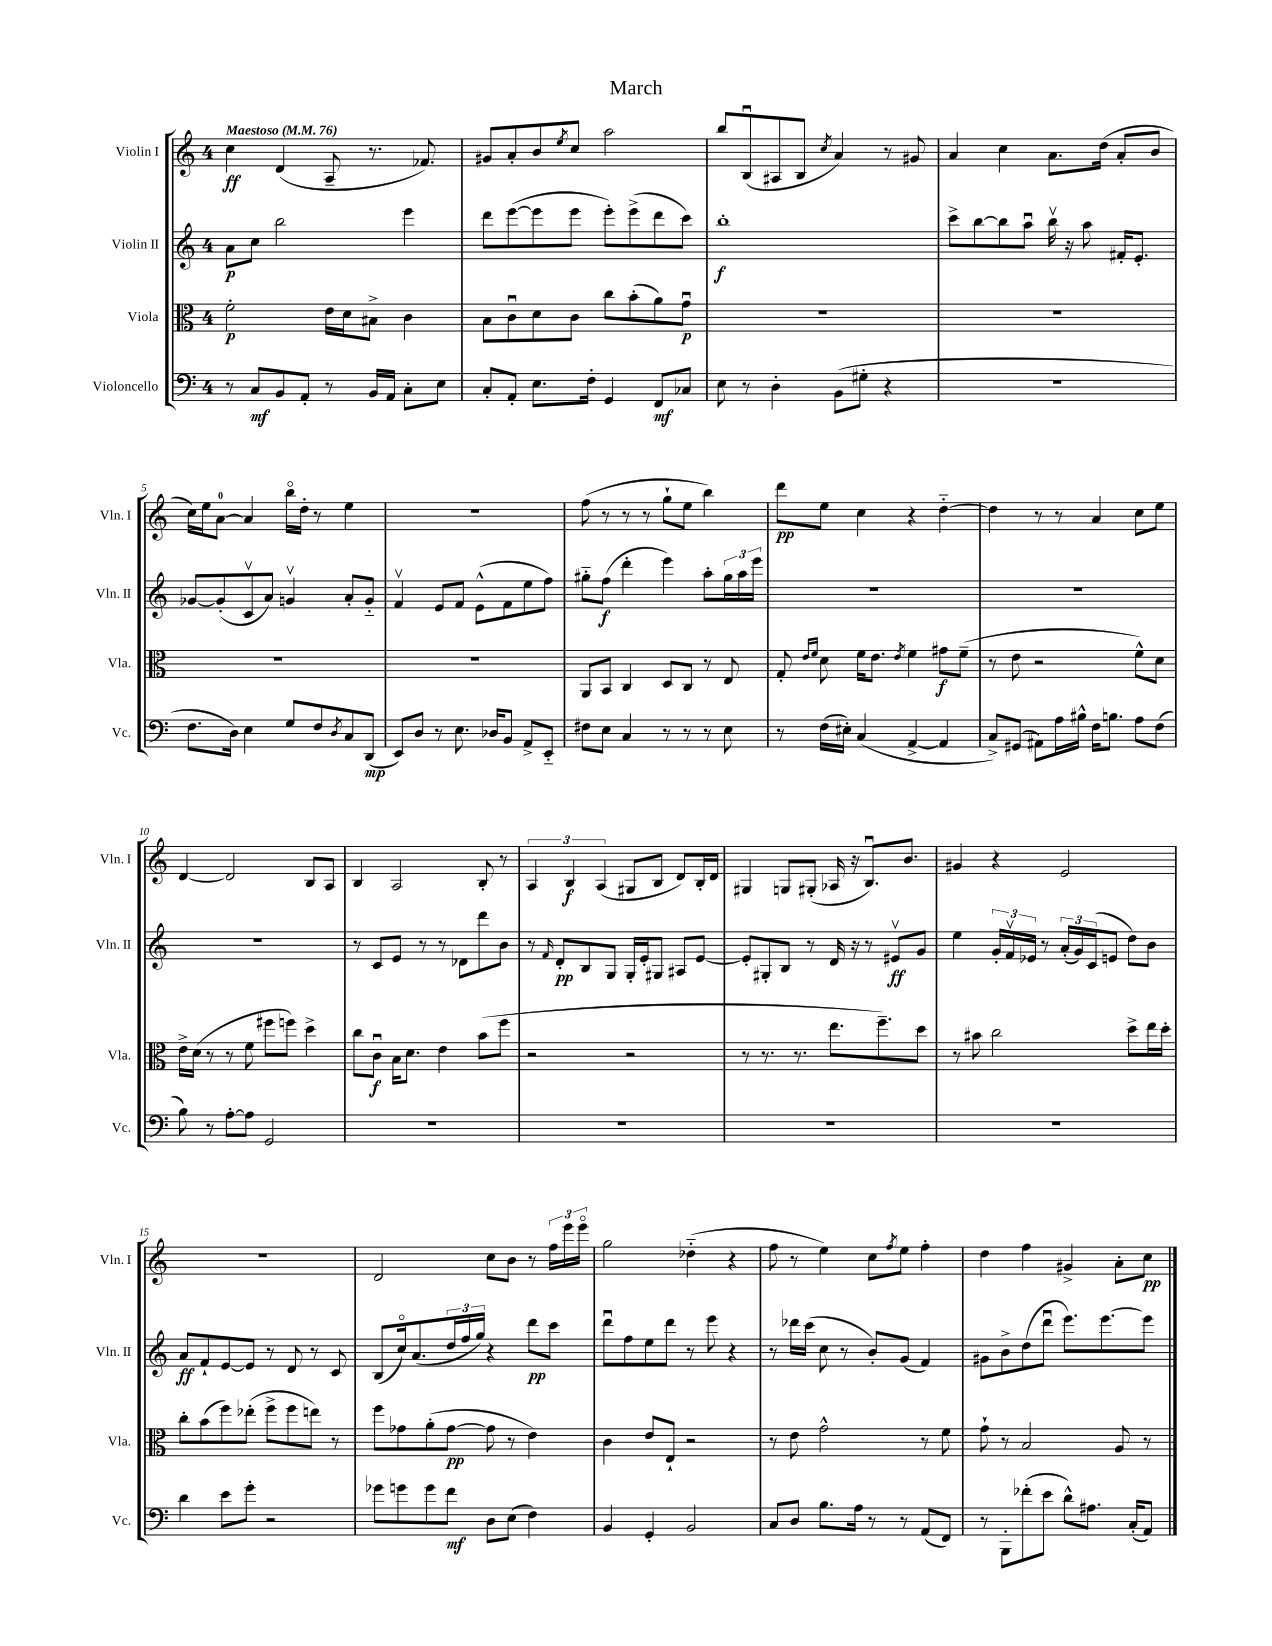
\header { title = "March" }
<<
\new StaffGroup <<
\new Staff = "s0" \with { instrumentName = "Violin I" shortInstrumentName = "Vln. I" } {
    \clef treble \key c \major \once \override Staff.TimeSignature.style = #'single-digit \time 4/4 \tempo "Maestoso" 4 = 76
    c''4\ff d'4( a8-- r8. fes'8.) |
    gis'8 a'8-. b'8 \acciaccatura { e''8 } c''8 a''2 |
    b''8 b8\downbow( ais8 b8 \acciaccatura { c''8 } a'4) r8 gis'8 |
    a'4 c''4 a'8. d''16( a'8-. b'8 |
    c''16) e''16 a'8-0~ a'4 b''16\flageolet d''16-. r8 e''4 |
    R1 |
    f''8( r8 r8 r8 g''8-! e''8 b''4) |
    d'''8\pp e''8 c''4 r4 d''4~-_ |
    d''4 r8 r8 a'4 c''8 e''8 |
    d'4~ d'2 b8 a8 |
    b4 a2 b8-. r8 |
    \tuplet 3/2 { a4 b4\f a4( } gis8 b8 d'8) b16-. d'16 |
    gis4 g8 gis8-.( aes16 r16 b8.\downbow) b'8. |
    gis'4 r4 e'2 |
    R1 |
    d'2 c''8 b'8 r8 \tuplet 3/2 { f''16 e'''16 e'''16\flageolet } |
    g''2 des''4-_( r4 |
    f''8 r8 e''4) c''8 \acciaccatura { f''8 } e''8 f''4-. |
    d''4 f''4 gis'4-> a'8-. c''8\pp \bar "|." |
}
\new Staff = "s1" \with { instrumentName = "Violin II" shortInstrumentName = "Vln. II" } {
    \clef treble \key c \major \once \override Staff.TimeSignature.style = #'single-digit \time 4/4
    a'8\p c''8 b''2 e'''4 |
    d'''8 e'''8~( e'''8 e'''8 e'''8-.) e'''8->( d'''8 c'''8) |
    b''1-.\f |
    c'''8-> b''8~ b''8 a''8\downbow b''16\upbow r16 a''8 fis'16-. e'8.-. |
    ges'8~ ges'8-.( c'8\upbow a'8) g'4\upbow a'8-. g'8-_ |
    f'4\upbow e'8 f'8 e'8-^( f'8 e''8 f''8) |
    gis''8-_ f''8\f( d'''4-. e'''4) a''8-. \tuplet 3/2 { gis''16 a''16 e'''16 } |
    R1 |
    R1 |
    R1 |
    r8 c'8 e'8 r8 r8 des'8 d'''8 b'8 |
    r8 \grace { f'16 } d'8-.\pp b8 g8 g16-. e'16-. gis8 ais8 e'8~ |
    e'8-. gis8-. b8 r8 d'16 r16 r8 eis'8\upbow\ff g'8 |
    e''4 \tuplet 3/2 { g'16-. f'16\upbow ees'16 } r8 \tuplet 3/2 { a'16-.( g'16) c'16( } e'8 d''8) b'8 |
    a'8\ff f'8-! e'8~ e'8 r8 d'8 r8 c'8 |
    b8( c''16\flageolet) a'8.( \tuplet 3/2 { d''16 f''16 g''16) } r4 d'''8\pp c'''8 |
    d'''8\downbow f''8 e''8 d'''8 r8 e'''8 r4 |
    r8 des'''16 c'''16( c''8 r8 b'8-.) g'8( f'4) |
    gis'8 b'8-> d''8( d'''8\downbow e'''8.) e'''8.~ e'''8 \bar "|." |
}
\new Staff = "s2" \with { instrumentName = "Viola" shortInstrumentName = "Vla." } {
    \clef alto \key c \major \once \override Staff.TimeSignature.style = #'single-digit \time 4/4
    f'2-.\p e'16 d'16 bis8-> c'4 |
    b8 c'8\downbow d'8 c'8 c''8 b'8-.( a'8) g'8\downbow\p |
    R1 |
    R1 |
    R1 |
    R1 |
    a,8 b,8 c4 d8 c8 r8 e8 |
    g8-. \grace { e'16 f'16 } d'8 f'16 e'8. \acciaccatura { e'8 } f'4 gis'8\f f'8--( |
    r8 e'8 r2 f'8-^) d'8 |
    e'16-> d'16( r8 r8 f'8 fis''8 f''8) d''4-> |
    c''8 c'8\downbow\f b16 d'8. e'4 b'8( f''8 |
    r2 r2 |
    r8 r8. r8. e''8. f''8.--) d''8 |
    r8 bis'8 c''2 d''8-> e''16 d''16-. |
    c''8-. b'8( f''8) ees''8-.( f''8-> f''8 e''8) r8 |
    f''8 ges'8 a'8-.( ges'8~\pp ges'8 r8 e'4) |
    c'4 e'8 e8-! r2 |
    r8 e'8 g'2-^ r8 f'8 |
    g'8-! r8 b2 a8 r8 \bar "|." |
}
\new Staff = "s3" \with { instrumentName = "Violoncello" shortInstrumentName = "Vc." } {
    \clef bass \key c \major \once \override Staff.TimeSignature.style = #'single-digit \time 4/4
    r8 c8\mf b,8 a,8-. r8 b,16 a,16 c8-. e8 |
    c8-. a,8-. e8. f16-. g,4 f,8\mf ces8 |
    e8 r8 d4-. b,8( gis8-. r4 |
    R1 |
    f8. d16) e4 g8 f8 \acciaccatura { d8 } c8 d,8\mp( |
    e,8) d8 r8 e8. des16 b,8 a,8-> e,8-_ |
    fis8 e8 c4 r8 r8 r8 e8 |
    r8 f16( eis16-.) c4( a,4~-> a,4 |
    c8->) gis,8( ais,8) a16 bis16-^ f16 b8. a8 f8( |
    b8) r8 a8~-. a8 g,2 |
    R1 |
    R1 |
    R1 |
    R1 |
    d'4 e'8 g'8-. r2 |
    ges'8 g'8 g'8 f'8\mf d8 e8( f4) |
    b,4 g,4-. b,2 |
    c8 d8 b8. a16 r8 r8 a,8( f,8) |
    r8 b,,8-. fes'8-.( e'8 d'8-^) ais8. c16-.( a,8) \bar "|." |
}
>>
>>
